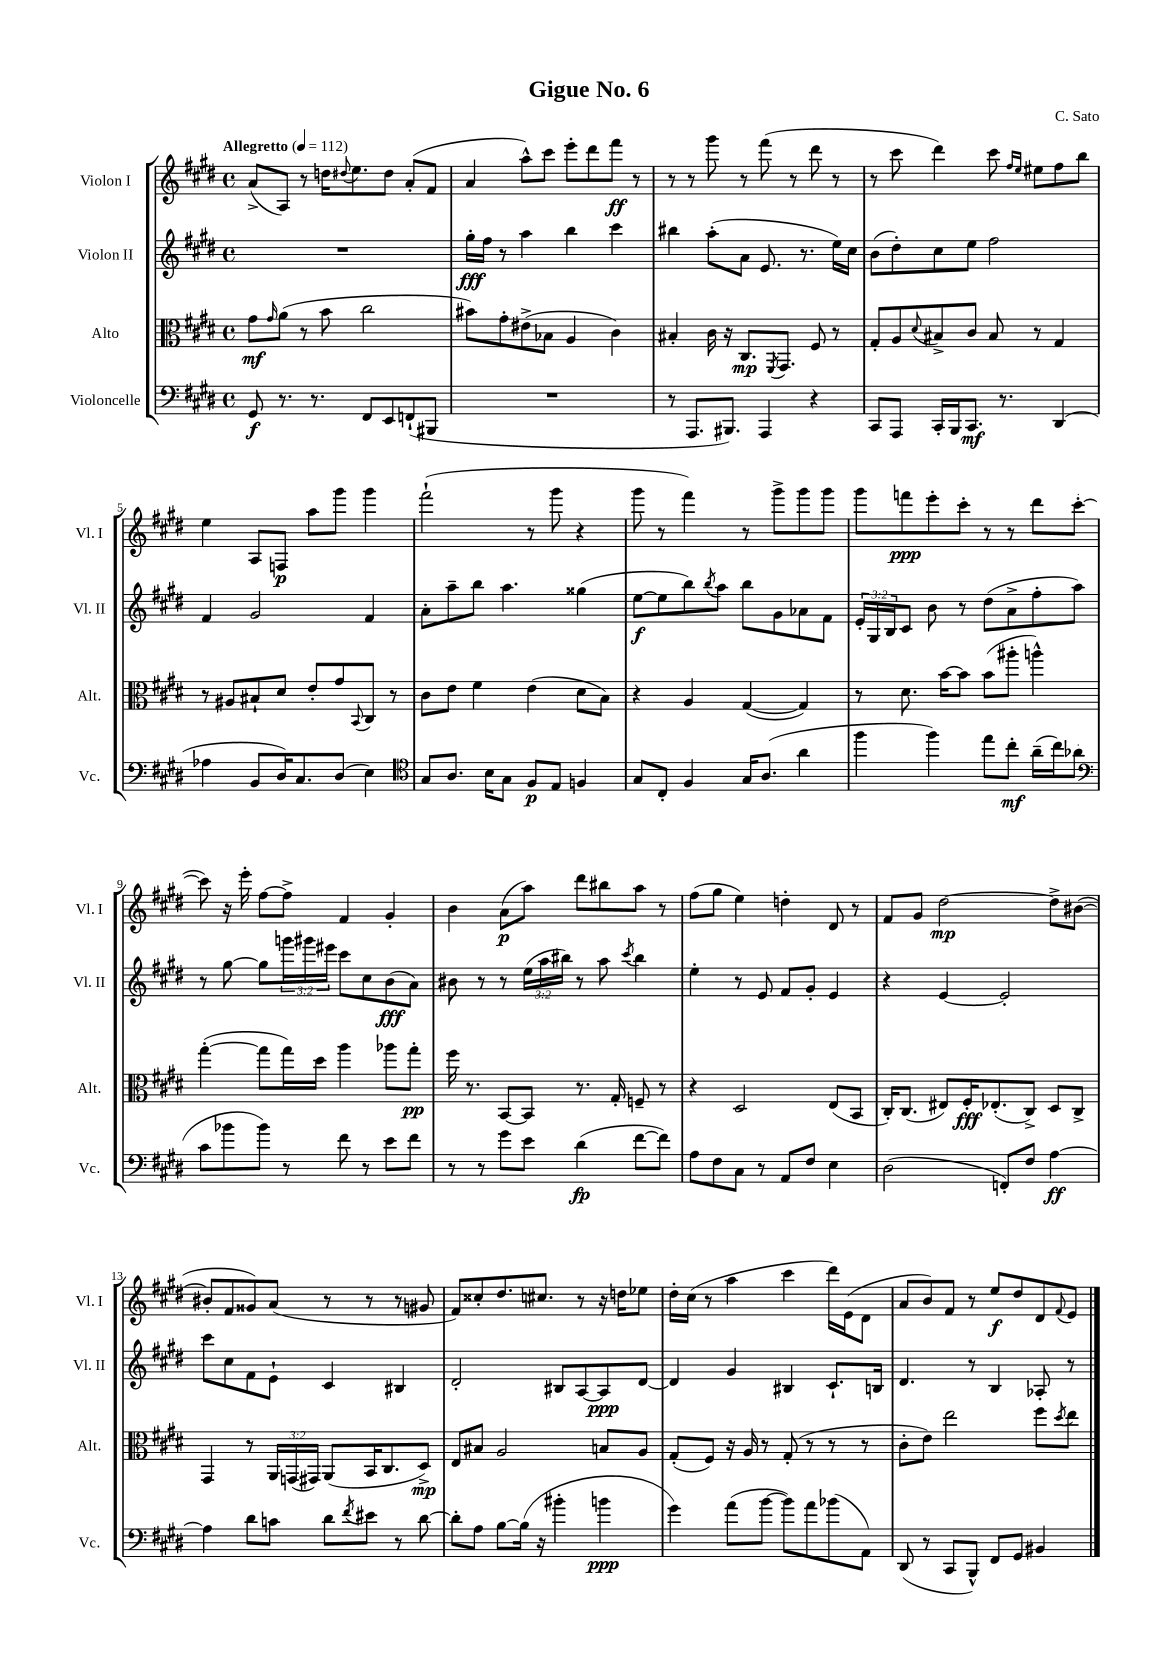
\header { title = "Gigue No. 6" composer = "C. Sato" }
<<
\new StaffGroup <<
\new Staff = "s0" \with { instrumentName = "Violon I" shortInstrumentName = "Vl. I" } {
    \clef treble \key e \major \defaultTimeSignature \time 4/4 \tempo "Allegretto" 4 = 112
    a'8->( a8) r8 d''16 \appoggiatura { dis''8 } e''8. dis''8 a'8-.( fis'8 |
    a'4 a''8-^) cis'''8 e'''8-. dis'''8 fis'''8\ff r8 |
    r8 r8 gis'''8 r8 fis'''8( r8 dis'''8 r8 |
    r8 cis'''8 dis'''4) cis'''8 \grace { fis''16 e''16 } eis''8 fis''8 b''8 |
    e''4 a8 f8\p a''8 gis'''8 gis'''4 |
    fis'''2-!( r8 gis'''8 r4 |
    gis'''8 r8 fis'''4) r8 gis'''8-> gis'''8 gis'''8 |
    gis'''8 f'''8\ppp e'''8-. cis'''8-. r8 r8 dis'''8 cis'''8~-.( |
    cis'''8) r16 e'''16-. fis''8~ fis''8-> fis'4 gis'4-. |
    b'4 a'8\p( a''8) dis'''8 bis''8 a''8 r8 |
    fis''8( gis''8 e''4) d''4-. dis'8 r8 |
    fis'8 gis'8 dis''2~\mp dis''8-> bis'8~( |
    bis'8-. fis'8 gisis'8) a'8( r8 r8 r8 gis'8 |
    fis'8) cisis''8-. dis''8. cis''8. r8 r16 d''16 ees''8 |
    dis''16-. cis''16( r8 a''4 cis'''4 dis'''16) e'16( dis'8 |
    a'8 b'8) fis'8 r8 e''8\f dis''8 dis'8 \appoggiatura { fis'8 } e'8 \bar "|." |
}
\new Staff = "s1" \with { instrumentName = "Violon II" shortInstrumentName = "Vl. II" } {
    \clef treble \key e \major \defaultTimeSignature \time 4/4 \override Staff.TupletNumber.text = #tuplet-number::calc-fraction-text
    R1 |
    gis''16-.\fff fis''16 r8 a''4 b''4 cis'''4 |
    bis''4 a''8-.( a'8 e'8. r8. e''16) cis''16 |
    b'8( dis''8-.) cis''8 e''8 fis''2 |
    fis'4 gis'2 fis'4 |
    a'8-. a''8-- b''8 a''4. gisis''4( |
    e''8~\f e''8 b''8) \acciaccatura { b''8 } a''8 b''8 gis'8 aes'8 fis'8 |
    \tuplet 3/2 { e'16-. gis16 b16 } cis'8 b'8 r8 dis''8( a'8-> fis''8-. a''8) |
    r8 gis''8~ gis''8 \tuplet 3/2 { g'''16 gis'''16 eis'''16 } cis'''8 cis''8 b'8\fff( a'8) |
    bis'8 r8 r8 \tuplet 3/2 { e''16( a''16 bis''16) } r8 a''8 \acciaccatura { cis'''8 } bis''4 |
    e''4-. r8 e'8 fis'8 gis'8-. e'4 |
    r4 e'4~ e'2-. |
    cis'''8 cis''8 fis'8 e'8-! cis'4 bis4 |
    dis'2-. bis8 a8~ a8\ppp dis'8~ |
    dis'4 gis'4 bis4 cis'8.-! b16 |
    dis'4. r8 b4 aes8-. r8 \bar "|." |
}
\new Staff = "s2" \with { instrumentName = "Alto" shortInstrumentName = "Alt." } {
    \clef alto \key e \major \defaultTimeSignature \time 4/4 \override Staff.TupletNumber.text = #tuplet-number::calc-fraction-text
    gis'8\mf \grace { gis'16 } a'8( r8 b'8 cis''2 |
    bis'8) gis'8-. eis'8->( bes8 a4 cis'4) |
    bis4-. cis'16 r16 cis8.\mp \acciaccatura { fis,8 } gis,8. fis8 r8 |
    gis8-. a8 \appoggiatura { dis'8 } bis8-> cis'8 bis8 r8 gis4 |
    r8 ais8 bis8-! dis'8 e'8-. gis'8 \appoggiatura { b,8 } cis8 r8 |
    cis'8 e'8 fis'4 e'4( dis'8 b8) |
    r4 a4 gis4~( gis4) |
    r8 dis'8. b'16~ b'8 b'8( ais''8-. a''4-^) |
    gis''4~-.( gis''8 gis''16) dis''16 a''4 aes''8 gis''8-.\pp |
    fis''16 r8. b,8~ b,8 r8. gis16-. f8-- r8 |
    r4 dis2 e8( b,8 |
    cis16-.) cis8.( eis8) fis16-.\fff ees8.-.( cis8->) dis8 cis8-> |
    gis,4 r8 \tuplet 3/2 { a,16 g,16( gis,16) } a,8( b,16 cis8. dis8->\mp) |
    e8 bis8 a2 b8 a8 |
    gis8-.( fis8) r16 a16 r8 gis8-.( r8 r8 r8 |
    cis'8-. e'8) e''2 fis''8 \acciaccatura { dis''8 } e''8 \bar "|." |
}
\new Staff = "s3" \with { instrumentName = "Violoncelle" shortInstrumentName = "Vc." } {
    \clef bass \key e \major \defaultTimeSignature \time 4/4
    gis,8\f r8. r8. fis,8 e,8 f,8-!( bis,,8 |
    R1 |
    r8 a,,8. bis,,8.) a,,4 r4 |
    cis,8 a,,8 cis,16-. b,,16 cis,8.\mf r8. dis,4( |
    aes4 b,8 dis16) cis8. dis8( e4) |
    \clef tenor gis8 a8. b16 gis8 fis8\p e8 f4 |
    gis8 cis8-. fis4 gis16 a8.( a'4 |
    fis''4 fis''4) e''8 cis''8-.\mf a'16--( cis''16) aes'8( |
    \clef bass cis'8 bes'8 bes'8) r8 fis'8 r8 e'8 fis'8 |
    r8 r8 gis'8 e'8 dis'4\fp( fis'8~ fis'8) |
    a8 fis8 cis8 r8 a,8 fis8 e4 |
    dis2( f,8-.) fis8 a4~\ff |
    a4 dis'8 c'8 dis'8 \acciaccatura { fis'8 } eis'8 r8 dis'8~ |
    dis'8-. a8 b8~ b16( r16 bis'4-. b'4\ppp |
    gis'4) a'8( b'8~ b'8) a'8 bes'8( a,8) |
    dis,8( r8 cis,8 b,,8-^) fis,8 gis,8 bis,4 \bar "|." |
}
>>
>>
